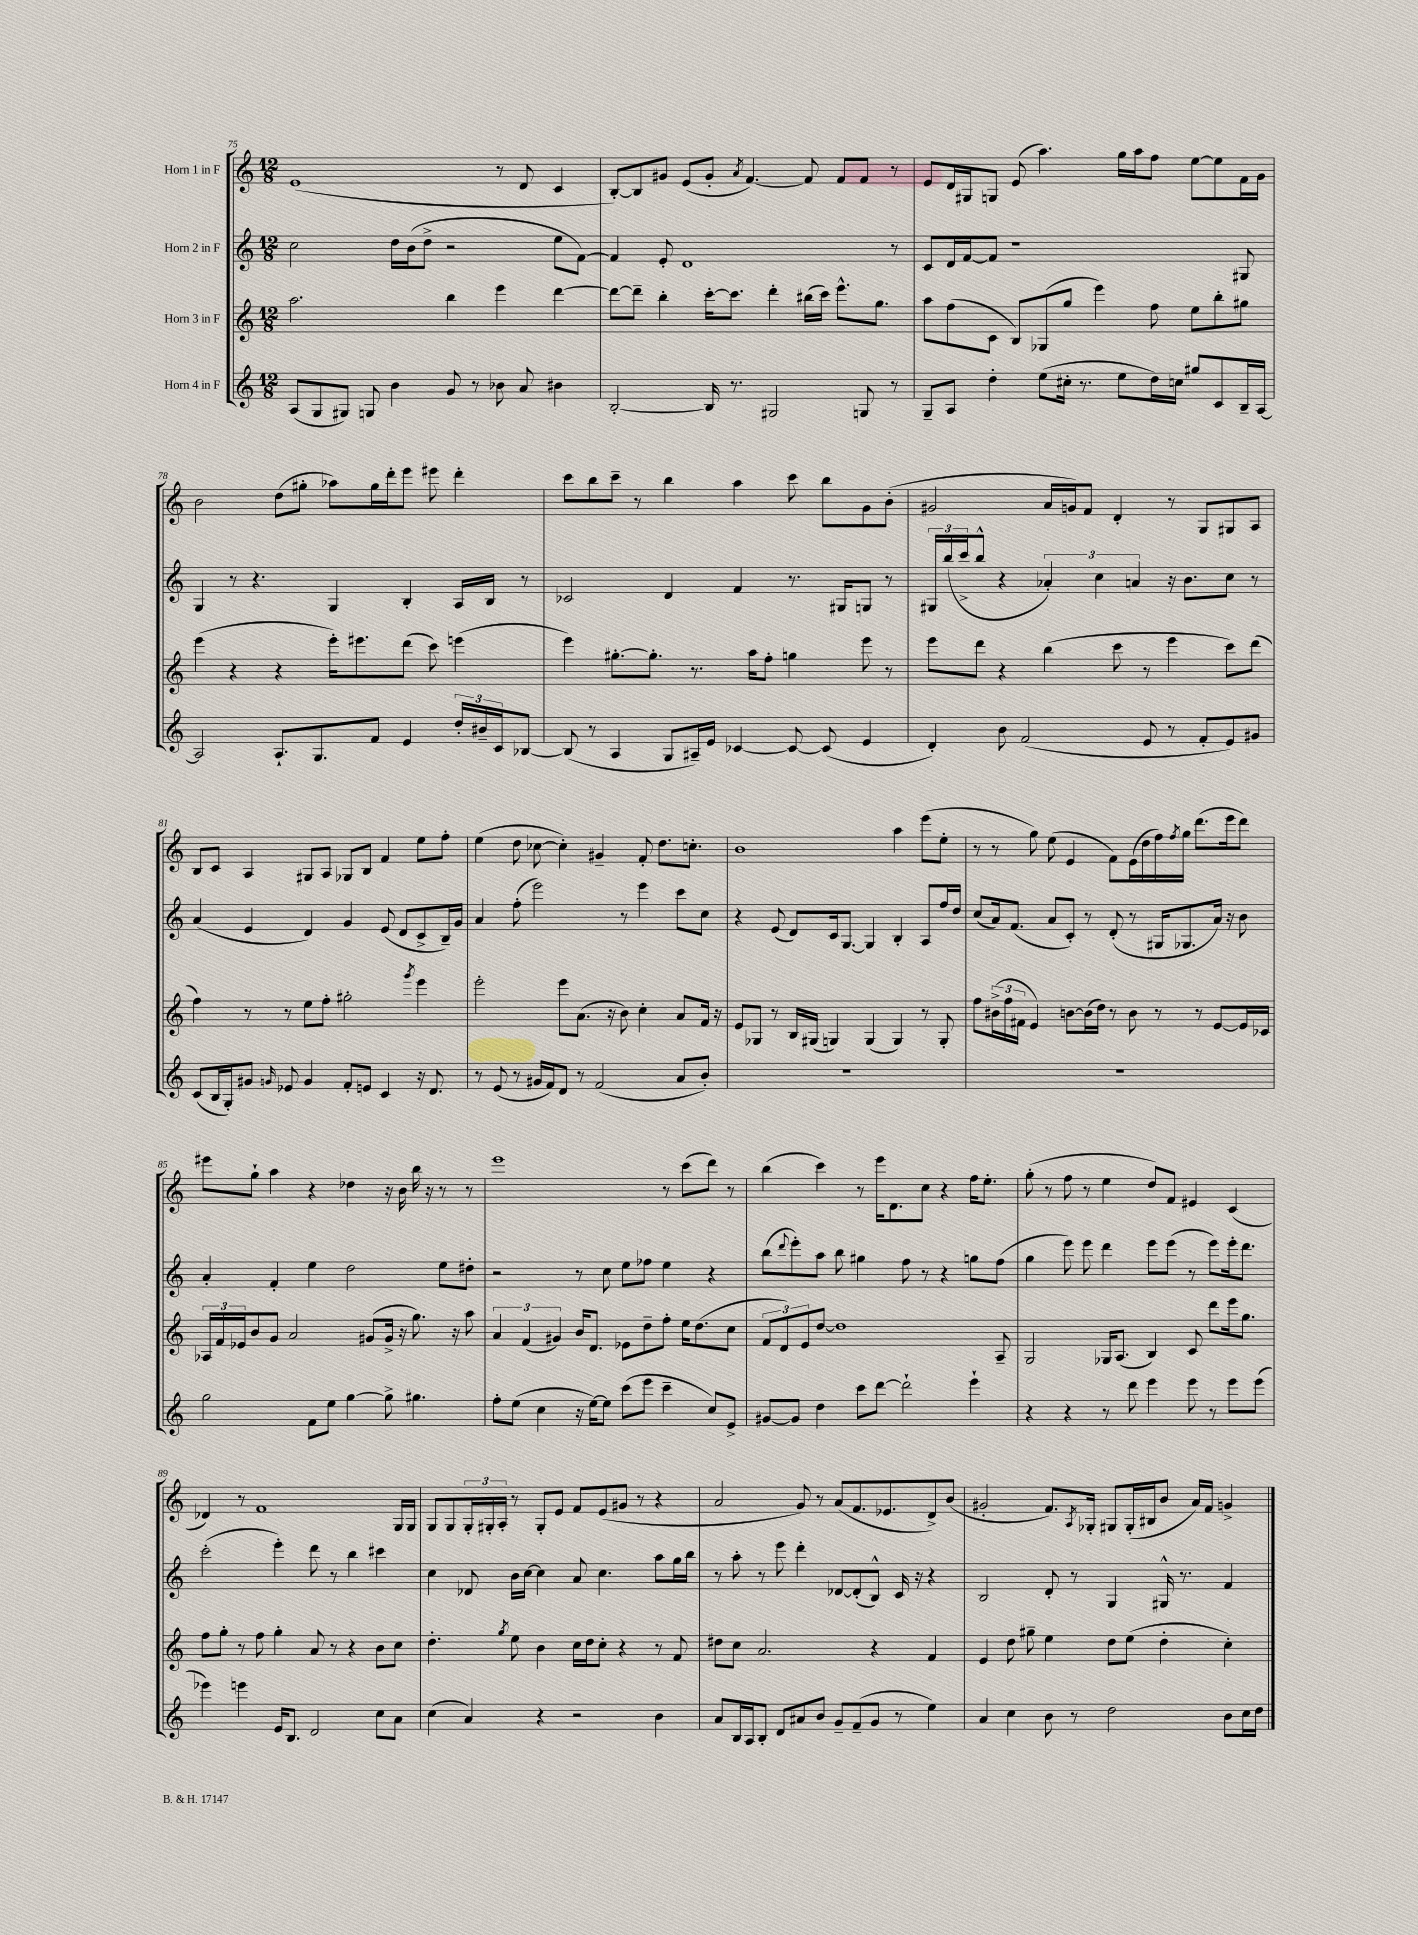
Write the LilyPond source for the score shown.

<<
\new StaffGroup <<
\new Staff = "s0" \with { instrumentName = "Horn 1 in F" } {
    \clef treble \key c \major \numericTimeSignature \time 12/8
    e'1( r8 d'8 c'4 |
    b8~-.) b8 gis'8 e'8( gis'8-. \acciaccatura { a'8 } f'4.~) f'8 f'8 f'8 r8 |
    e'8 d'16 gis16 g8 e'8( a''4.) g''16 a''16 f''8 e''8~ e''8 f'16 g'16 |
    b'2 d''8( gis''8-. aes''8) gis''16 d'''16-. e'''8 eis'''8 d'''4-. |
    c'''8 b''8 c'''8-- r8 b''4 a''4 c'''8 b''8 g'8 b'8-.( |
    gis'2 a'16 g'16) f'8 d'4-. r8 g8 gis8 a8 |
    b8 c'8 a4 gis8 a8 ges8 b8 f'4 e''8 f''8-. |
    e''4( d''8 ces''8~ ces''4-.) gis'4-- f'8-. d''8. c''8.-. |
    b'1 a''4 e'''8( e''8-. |
    r8 r8 g''8) e''8( e'4 f'8) e'16( d''16 f''16) \acciaccatura { f''8 } g''16 d'''8.( e'''16 d'''8) |
    eis'''8 g''8-! a''4 r4 des''4 r16 b'16 b''16 r16 r8 r8 |
    e'''1 r8 c'''8( d'''8) r8 |
    b''4( c'''4) r8 e'''16 d'8. c''8 r4 f''16 e''8.-. |
    g''8-.( r8 f''8 r8 e''4 d''8) f'8 eis'4 c'4( |
    des'4) r8 f'1 g16 g16 |
    g8 g8 \tuplet 3/2 { g16-. gis16-. a16-. } r8 gis8-. e'8 f'8 e'8( gis'8 r8 r4 |
    a'2 g'8) r8 a'8( f'8. ees'8. d'8->) b'8( |
    gis'2-. f'8.) \acciaccatura { a8 } ges16-. gis8 gis16-.( bis16 b'8 a'16) f'16 g'4-> \bar "|." |
}
\new Staff = "s1" \with { instrumentName = "Horn 2 in F" } {
    \clef treble \key c \major \numericTimeSignature \time 12/8
    c''2 d''16 b'16( d''8-> r2 e''8 f'8~) |
    f'4 e'8-. d'1 r8 |
    c'8 d'16 f'16~ f'8 r1 gis8 |
    g4 r8 r4. g4 b4-. a16 b16 r8 |
    ces'2 d'4 f'4 r8. gis16 g8 r8 |
    \tuplet 3/2 { gis16 b''16( c'''16-> } b''8-^ r4 \tuplet 3/2 { aes'4-.) c''4 a'4 } r16 b'8. c''8 r8 |
    a'4( e'4 d'4) g'4 e'8( d'8 c'8-> b16--) g'16 |
    a'4 f''8-.( e'''2) r8 e'''4 c'''8 c''8 |
    r4 e'8( d'8) c'16 g8.~ g4 b4-. a8 f''16 d''16 |
    c''8( a'16) f'8.( a'8 c'8-.) r8 d'8-.( r8 gis16 ges8. a'16) r16 b'8 |
    a'4-. f'4-. e''4 d''2 e''8 dis''8-. |
    r2 r8 c''8 e''8 fes''8 e''4 r4 |
    b''8( \appoggiatura { d'''8 } e'''8-.) a''8 b''8 gis''4 f''8 r8 r4 g''8 f''8( |
    g''4 e'''8) e'''8 d'''4 e'''8 e'''8( r8 e'''8) e'''16-. d'''8. |
    c'''2-.( e'''4-.) d'''8 r8 b''4 cis'''4 |
    c''4 des'8 b'16 c''16~ c''4 a'8 c''4. a''8 g''16 b''16 |
    r8 a''8-. r8 e'''8 d'''4-. des'8~ des'8-.( b8-^) c'16 r16 r4 |
    b2 d'8-. r8 g4 gis16-^ r8. f'4 \bar "|." |
}
\new Staff = "s2" \with { instrumentName = "Horn 3 in F" } {
    \clef treble \key c \major \numericTimeSignature \time 12/8
    a''2. b''4 e'''4 d'''4~ |
    d'''8~ d'''8-- b''4-. c'''16~-. c'''8. d'''4-. bis''16( c'''16) e'''8.-^ g''8. |
    a''8 f''8( c'8 b8) ges8( g''8 e'''4) f''8 e''8 b''8-. gis''8 |
    e'''4( r4 r4 e'''16-.) eis'''8. d'''8( c'''8) e'''4( |
    e'''4) gis''8.~-. gis''8.-. r8. a''16 f''8-. g''4 e'''8 r8 |
    e'''8 d'''8 r4 b''4( c'''8 r8 e'''4 c'''8) d'''8( |
    f''4) r8 r8 e''8 f''8-. gis''2-. \acciaccatura { g'''8 } e'''4 |
    e'''2-. e'''8 a'8.( r16 b'8) c''4-. a'8 f'16 r16 |
    e'8 ges8 r8 b16 gis16( g4) g4( g4) r8 g8-. |
    f''8 \tuplet 3/2 { bis'16->( f''16 fis'16 } e'4) b'8~ b'16( d''16) r8 b'8 r8 r8 e'8~ e'16 ces'16 |
    \tuplet 3/2 { aes16 f'16 ees'16 } b'8 g'8 a'2 gis'8( gis'16-> r16 g''8.) r16 a''8 |
    \tuplet 3/2 { a'4 f'4( gis'4) } b'16 d'8. ees'8 d''8-- f''8-. e''16 d''8.( c''8 |
    \tuplet 3/2 { f'8 d'8) e'8 } d''8~ d''1 a8-- |
    g2 ges16 a8.( b4) c'8 d'''8 e'''16 g''8. |
    f''8 g''8-. r8 f''8 g''4-. a'8 r8 r4 b'8 c''8 |
    d''4.-. \acciaccatura { g''8 } e''8 b'4 c''16 d''16 c''8-. r4 r8 f'8 |
    dis''8 c''8 a'2. r4 f'4 |
    e'4 d''8 gis''8-- e''4 d''8 e''8( d''4-. c''4-.) \bar "|." |
}
\new Staff = "s3" \with { instrumentName = "Horn 4 in F" } {
    \clef treble \key c \major \numericTimeSignature \time 12/8
    a8( g8 gis8) g8 b'4 g'8 r8 bes'8 a'8 bis'4 |
    b2~-. b16 r8. gis2 g8 r8 |
    g8-- a8 d''4-. e''8( cis''16-. r8. e''8 d''16) c''16 gis''8 c'8 b16-- a16~ |
    a2 a8.-! g8. f'8 e'4 \tuplet 3/2 { d''16-. bis'16-- c'16 } bes8~ |
    bes8( r8 a4 g8 ais16--) e'16 ces'4~ ces'8~ ces'8( e'4 |
    d'4-.) b'8 f'2( e'8 r8 f'8-. e'8) gis'8 |
    c'8( b16 g16-.) gis'8 \grace { g'16 } ees'8 g'4 f'8-. e'8 c'4 r16 d'8. |
    r8 e'8( r8 gis'16 f'16) d'8 r8 f'2( a'8 b'8-.) |
    R1. |
    R1. |
    g''2 f'8 e''8 g''4~ g''8-> gis''4. |
    f''8-. e''8( c''4 r16 e''16~) e''8 c'''8( e'''8 c'''4-- c''8) e'8-> |
    gis'8~ gis'8 d''4 c'''8 d'''8~ d'''2-! e'''4-! |
    r4 r4 r8 d'''8 e'''4 e'''8 r8 e'''8 e'''8( |
    ees'''4) e'''4 e'16 b8. d'2 c''8 a'8 |
    c''4( a'4) r4 r2 b'4 |
    a'8 b16 a16 b8-. d'8 ais'8 b'8 g'8-- f'8--( g'8 r8 e''4) |
    a'4 c''4 b'8 r8 d''2 b'8 c''16 d''16 \bar "|." |
}
>>
>>
\layout { \context { \Score currentBarNumber = #75 } }
